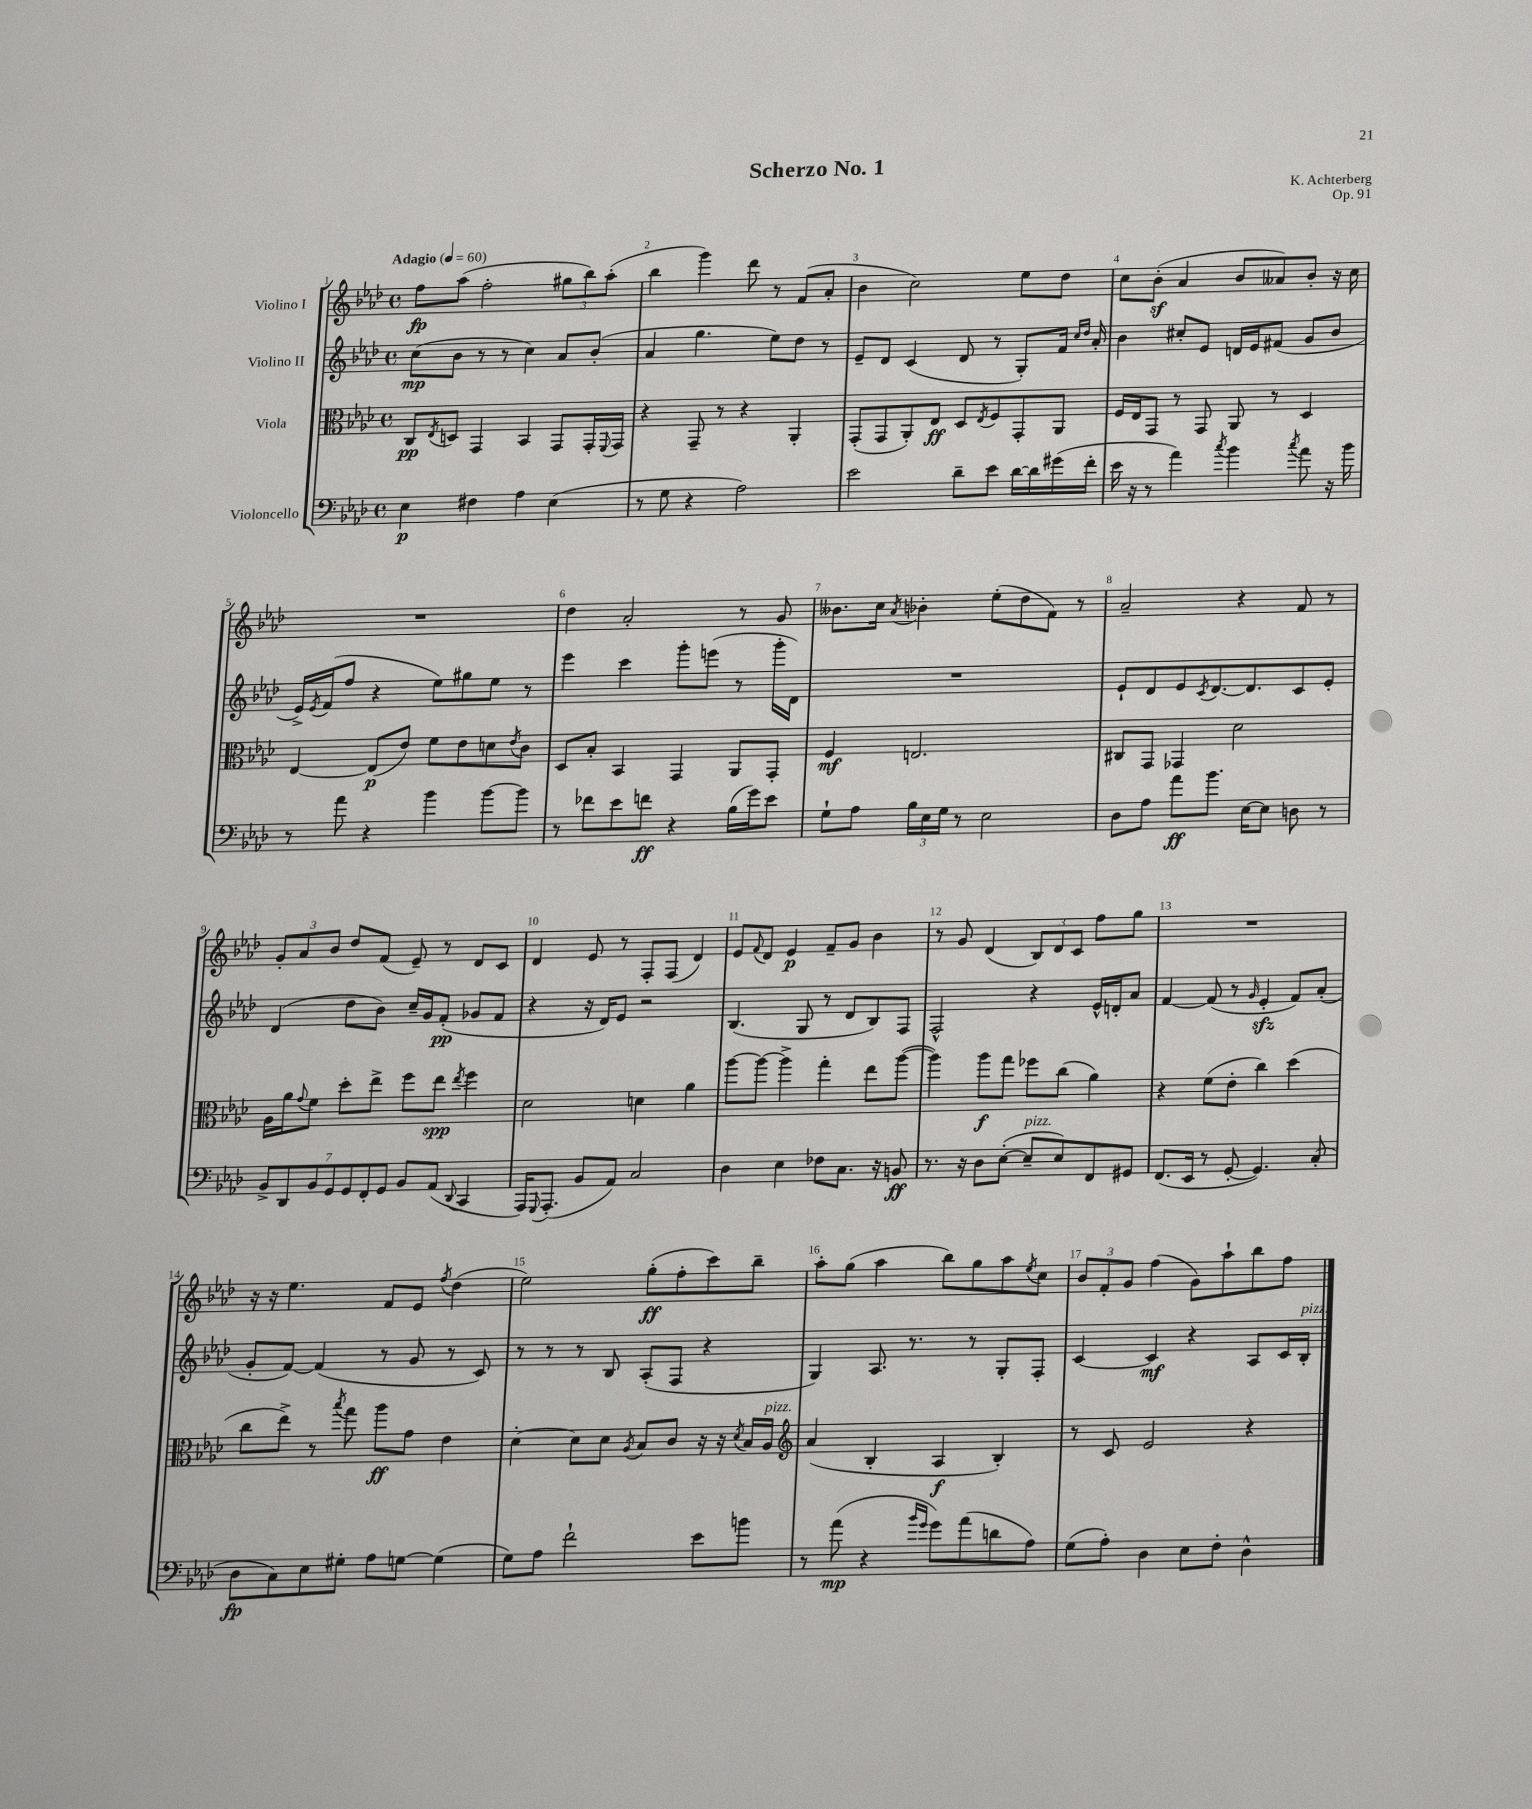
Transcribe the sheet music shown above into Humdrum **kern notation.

**kern	**dynam	**kern	**dynam	**kern	**dynam	**kern	**dynam
*part4	*part4	*part3	*part3	*part2	*part2	*part1	*part1
*staff4	*staff4	*staff3	*staff3	*staff2	*staff2	*staff1	*staff1
*I"Violoncello	*	*I"Viola	*	*I"Violino II	*	*I"Violino I	*
*clefF4	*	*clefC3	*	*clefG2	*	*clefG2	*
*k[b-e-a-d-]	*	*k[b-e-a-d-]	*	*k[b-e-a-d-]	*	*k[b-e-a-d-]	*
*M4/4	*	*M4/4	*	*M4/4	*	*M4/4	*
*met(c)	*	*met(c)	*	*met(c)	*	*met(c)	*
*MM60	*	*MM60	*	*MM60	*	*MM60	*
=1	=1	=1	=1	=1	=1	=1	=1
!	!	!	!	!	!	!LO:TX:a:B:t=Adagio	!
4E-\	p	8C/L	pp	(8cc\L	mp	8ff\L	fp
.	.	8qE-/	.	.	.	.	.
.	.	8Dn/J	.	8b-\J	.	(8aa-\J	.
4F#X\	.	4GG/	.	8r	.	2ff'\	.
.	.	.	.	8r	.	.	.
4A-\	.	4BB-/	.	4cc\)	.	.	.
(4E-\	.	8GG/L	.	8a-/L	.	12gg#X\L	.
.	.	.	.	.	.	12bb-\)	.
.	.	16GG'/L	.	(8b-'/J	.	.	.
.	.	.	.	.	.	(12aa-'\J	.
.	.	8qqFF/	.	.	.	.	.
.	.	16GG/JJ	.	.	.	.	.
=2	=2	=2	=2	=2	=2	=2	=2
8r	.	4r	.	4a-/	.	4bb-\	.
8G\	.	.	.	.	.	.	.
4r	.	8GG~/	.	4.gg\	.	4ggg\)	.
.	.	8r	.	.	.	.	.
2A-\)	.	4r	.	.	.	8ddd-\	.
.	.	.	.	8ee-\L)	.	8r	.
.	.	4AA-'/	.	8dd-\J	.	(8f/L	.
.	.	.	.	8r	.	8a-'/J	.
=3	=3	=3	=3	=3	=3	=3	=3
2e-\	.	(8GG'/L	.	8e-~/L	.	4b-\	.
.	.	8GG/	.	8d-/J	.	.	.
.	.	8AA-'/)	.	(4c/	.	2cc\)	.
.	.	8E-/J	ff	.	.	.	.
8d-~\L	.	8D-/L	.	8d-/	.	.	.
.	.	8qE-/	.	.	.	.	.
8e-\J	.	8F/	.	8r	.	.	.
[16d-\LL	.	8GG'/	.	8G'/L)	.	8ee-\L	.
16d-\]	.	.	.	.	.	.	.
(16g#X\	.	8AA-/J	.	16f/Jk	.	8dd-\J	.
.	.	.	.	16qqcc/LL	.	.	.
.	.	.	.	16qqdd-/JJ	.	.	.
16f'\JJ	.	.	.	16a-'/	.	.	.
=4	=4	=4	=4	=4	=4	=4	=4
16e-\	.	16F/LL	.	4b-\	.	8cc\L	.
16r	.	16E-/J	.	.	.	.	.
8r	.	8GG/J	.	.	.	(8b-z'\J	.
4a-\)	.	8r	.	8cc#X'/L	.	4a-/	.
.	.	8GG/	.	8e-/J	.	.	.
8qcc/	.	.	.	.	.	.	.
4b-\	.	8AA-/	.	16dn/LL	.	8b-/L	.
.	.	.	.	16e-/J	.	.	.
.	.	8r	.	(8f#X/J	.	8a--X/)	.
8qcc/	.	.	.	.	.	.	.
8a-\	.	4D-/	.	8g/L	.	8b-'/J	.
16r	.	.	.	8b-/J	.	16r	.
16b-\	.	.	.	.	.	16cc\	.
!!LO:LB:g=z
=5	=5	=5	=5	=5	=5	=5	=5
8r	.	[4E-/	.	16e-^/LL)	.	1r	.
.	.	.	.	8qe-/	.	.	.
.	.	.	.	(16f/J	.	.	.
8a-\	.	.	.	8ff/J	.	.	.
4r	.	(8E-/L]	p	4r	.	.	.
.	.	8e-/J)	.	.	.	.	.
4b-\	.	8f\L	.	8ee-\L)	.	.	.
.	.	8e-\	.	8gg#X\	.	.	.
[8b-\L	.	8dn\	.	8ee-\J	.	.	.
.	.	8qe-/	.	.	.	.	.
8b-\J]	.	8c\J	.	8r	.	.	.
=6	=6	=6	=6	=6	=6	=6	=6
8r	.	8D-/L	.	4eee-\	.	4dd-\	.
8f-X\L	.	8B-'/J	.	.	.	.	.
8e-\	.	4BB-/	.	4ccc\	.	2a-'/	.
8fn\J	ff	.	.	.	.	.	.
4r	.	4GG/	.	8ggg'\L	.	.	.
.	.	.	.	(8eeen\J	.	.	.
(16B-\LL	.	8AA-/L	.	8r	.	8r	.
16g\J)	.	.	.	.	.	.	.
8e-\J	.	8GG'/J	.	16ggg'\LL	.	8g/	.
.	.	.	.	16d-\JJ)	.	.	.
=7	=7	=7	=7	=7	=7	=7	=7
8G`\L	.	4F/	mf	1r	.	8.b--X\L	.
8A-\J	.	.	.	.	.	.	.
.	.	.	.	.	.	16cc\Jk	.
.	.	.	.	.	.	8qa-/	.
24B-\LL	.	2.En/	.	.	.	4b-X'\	.
24E-\	.	.	.	.	.	.	.
24G\JJ	.	.	.	.	.	.	.
8r	.	.	.	.	.	.	.
2E-\	.	.	.	.	.	(8ee-'\L	.
.	.	.	.	.	.	8dd-\	.
.	.	.	.	.	.	8f\J)	.
.	.	.	.	.	.	8r	.
=8	=8	=8	=8	=8	=8	=8	=8
8D-\L	.	8C#X/L	.	8e-`/L	.	2a-~/	.
8A-\J	.	8GG/J	.	8d-/	.	.	.
8a-\L	ff	4GG-X/	.	8e-/	.	.	.
.	.	.	.	8qc/	.	.	.
8.b-\J	.	.	.	[8.d-/	.	.	.
.	.	2d-\	.	.	.	4r	.
[16E-\KL	.	.	.	8.d-/]	.	.	.
8E-\J]	.	.	.	.	.	.	.
8Dn\	.	.	.	8c/	.	8f/	.
8r	.	.	.	8e-'/J	.	8r	.
!!LO:LB:g=z
=9	=9	=9	=9	=9	=9	=9	=9
14BB-^/L	.	16A-\LL	.	(4d-/	.	12g'/L	.
.	.	16a-\J	.	.	.	.	.
14DD-/	.	.	.	.	.	.	.
.	.	.	.	.	.	12a-/	.
.	.	8qqg/	.	.	.	.	.
.	.	8f\J	.	.	.	.	.
14BB-/	.	.	.	.	.	.	.
.	.	.	.	.	.	12b-/J	.
14GG/	.	.	.	.	.	.	.
.	.	8dd-'\L	.	8dd-\L	.	8dd-/L	.
14GG/	.	.	.	.	.	.	.
14FF'/	.	.	.	.	.	.	.
.	.	8ee-^\J	.	8b-\J)	.	(8f/J	.
14GG/J	.	.	.	.	.	.	.
8BB-/L	.	8ff\L	.	16cc~/LL	.	8e-~/)	.
.	.	.	.	16g/J	.	.	.
(8AA-/J	.	8ee-\J	spp	(8f'/J	pp	8r	.
8qqDD-/	.	8qee-/	.	.	.	.	.
4CC/	.	4ff\	.	8g-X/L	.	8d-/L	.
.	.	.	.	8f/J	.	8c/J	.
=10	=10	=10	=10	=10	=10	=10	=10
16AAA-/KL)	.	2d-\	.	4r	.	4d-/	.
8qqGGG/	.	.	.	.	.	.	.
(8.AAA-'/J	.	.	.	.	.	.	.
8BB-/L	.	.	.	16r	.	8e-/	.
.	.	.	.	16d-/KL)	.	.	.
8AA-/J)	.	.	.	8e-/J	.	8r	.
2C/	.	4dn\	.	2r	.	8F'/L	.
.	.	.	.	.	.	(8F/J	.
.	.	4a-\	.	.	.	4d-/)	.
=11	=11	=11	=11	=11	=11	=11	=11
4D-\	.	[8aa-\L	.	(4.B-/	.	8e-/L	.
.	.	.	.	.	.	8qqf/	.
.	.	8aa-\J_	.	.	.	8d-/J	.
4E-\	.	4aa-^\]	.	.	.	4e-/	p
.	.	.	.	8G/	.	.	.
8F-X\L	.	4gg'\	.	8r	.	8f~/L	.
8.C\J	.	.	.	8d-/L	.	8g/J	.
.	.	8ee-\L	.	8B-/)	.	4b-\	.
16r	.	.	.	.	.	.	.
8BBn/	ff	([8aa-\J	.	8F/J	.	.	.
=12	=12	=12	=12	=12	=12	=12	=12
8.r	.	4aa-\])	.	2F^^/	.	8r	.
.	.	.	.	.	.	8g/	.
16r	.	.	.	.	.	.	.
8D-\L	.	8aa-\L	f	.	.	(4d-/	.
([8E-'\J	.	8gg\J	.	.	.	.	.
!LO:TX:a:i:t=pizz.	!	!	!	!	!	!	!
8E-~/L]	.	8ff-X\L	.	4r	.	12B-/L)	.
.	.	.	.	.	.	12d-/	.
8E-/)	.	(8cc\J	.	.	.	.	.
.	.	.	.	.	.	12c/J	.
8FF/	.	4a-\)	.	16e-^^/LL	.	8ff\L	.
.	.	.	.	16dn'/J	.	.	.
8GG#X/J	.	.	.	8a-/J	.	8gg\J	.
=13	=13	=13	=13	=13	=13	=13	=13
(8.FF/L	.	4r	.	[4f/	.	1r	.
16EE-/Jk	.	.	.	.	.	.	.
8r	.	(8f\L	.	(8f/]	.	.	.
[8GG'/	.	8e-'\J	.	8r	.	.	.
.	.	.	.	16qqg/	.	.	.
4.GG/])	.	4cc\)	.	4e-zz'/	.	.	.
.	.	(4dd-\	.	8f/L)	.	.	.
(8C'/	.	.	.	(8a-'/J	.	.	.
!!LO:LB:g=z
=14	=14	=14	=14	=14	=14	=14	=14
8D-\L	fp	8cc\L	.	8g'/L	.	16r	.
.	.	.	.	.	.	16r	.
8C\)	.	8ee-^\J)	.	[8f/J)	.	4.ee-\	.
8E-\	.	8r	.	(4f/]	.	.	.
.	.	8qbb-/	.	.	.	.	.
8G#X'\J	.	8gg\	.	.	.	.	.
8A-\L	.	8aa-\L	ff	8r	.	8f/L	.
[8Gn\J	.	8g\J	.	8g/	.	8e-/J	.
.	.	.	.	.	.	8qff/	.
(4G\]	.	4e-\	.	8r	.	(4dd-\	.
.	.	.	.	8c/)	.	.	.
=15	=15	=15	=15	=15	=15	=15	=15
8G\L)	.	[4d-'\	.	8r	.	2ee-\)	.
8A-\J	.	.	.	8r	.	.	.
2f`\	.	8d-\L]	.	8r	.	.	.
.	.	8d-\J	.	8B-/	.	.	.
.	.	8qA-/	.	.	.	.	.
.	.	8B-/L	.	(8A-'/L	.	(8gg'\L	ff
.	.	8c/J	.	8F/J	.	8ff'\	.
8e-\L	.	16r	.	4r	.	8ccc\)	.
.	.	16r	.	.	.	.	.
.	.	8qd-/	.	.	.	.	.
8bn\J	.	16B-/LL	.	.	.	8bb-~\J	.
!	!	!LO:TX:a:i:t=pizz.	!	!	!	!	!
.	.	16A-/JJ	.	.	.	.	.
=16	=16	=16	=16	=16	=16	=16	=16
*	*	*clefG2	*	*	*	*	*
8r	.	(4a-/	.	4G/)	.	8aa-'\L	.
(8a-\	mp	.	.	.	.	(8gg\J	.
4r	.	4B-'/	.	8.A-/	.	4aa-\	.
.	.	.	.	8.r	.	.	.
16qqb-/LL	.	.	.	.	.	.	.
16qqg/JJ	.	.	.	.	.	.	.
8g\L)	.	4A-/	f	.	.	8bb-\L)	.
(8a-\	.	.	.	8r	.	8gg\	.
8dn\	.	4B-'/)	.	8G'/L	.	8aa-\	.
.	.	.	.	.	.	8qee-/	.
8A-\J)	.	.	.	8F'/J	.	8cc\J	.
=17	=17	=17	=17	=17	=17	=17	=17
(8G\L	.	8r	.	[4c/	.	12b-/L	.
.	.	.	.	.	.	12f'/	.
8A-'\J)	.	8c/	.	.	.	.	.
.	.	.	.	.	.	12g/J	.
4D-\	.	2e-/	.	4c/]	mf	(4ff\	.
8E-\L	.	.	.	4r	.	8g\L)	.
8F'\J	.	.	.	.	.	8aa-`\	.
4D-^^\	.	4r	.	8A-/L	.	8bb-\	.
.	.	.	.	16c/L	.	8ff\J	.
!	!	!	!	!LO:TX:a:i:t=pizz.	!	!	!
.	.	.	.	16B-'/JJ	.	.	.
==	==	==	==	==	==	==	==
*-	*-	*-	*-	*-	*-	*-	*-
